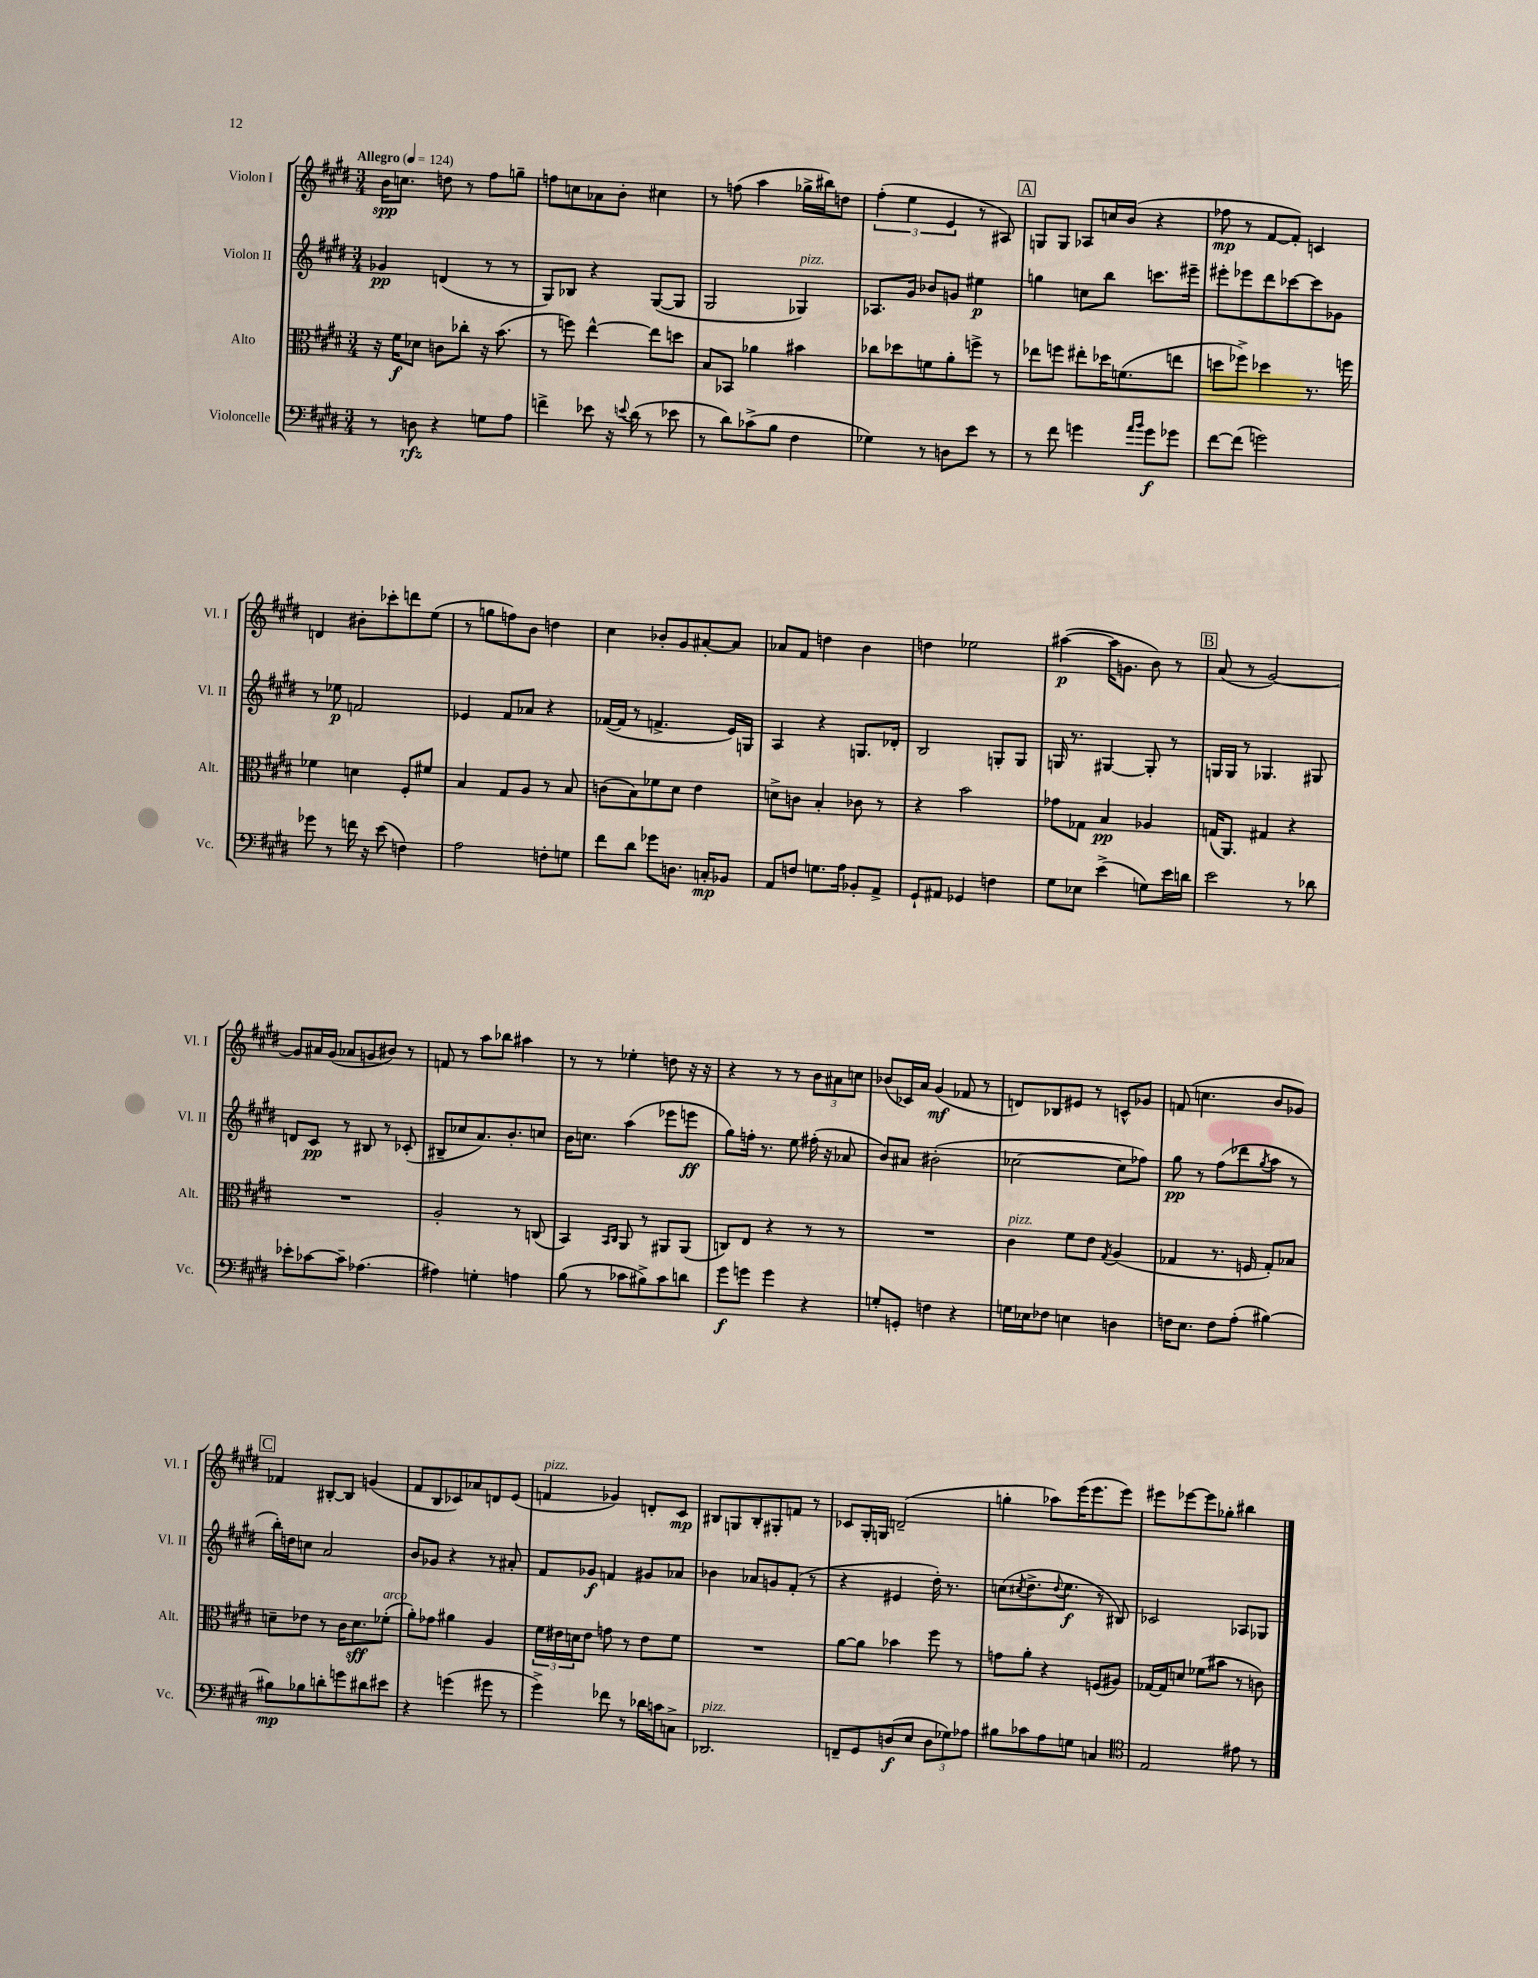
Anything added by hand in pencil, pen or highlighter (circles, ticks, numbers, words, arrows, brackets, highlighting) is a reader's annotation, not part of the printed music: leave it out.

**kern	**kern	**kern	**kern
*staff4	*staff3	*staff2	*staff1
*clefF4	*clefC3	*clefG2	*clefG2
*k[f#c#g#d#]	*k[f#c#g#d#]	*k[f#c#g#d#]	*k[f#c#g#d#]
*M3/4	*M3/4	*M3/4	*M3/4
*MM124	*MM124	*MM124	*MM124
8r	16r	4g-	16b
.	16f#	.	8.cc
8D	8d-	.	.
4r	8c	(4d	8dd
.	8cc-'	.	8r
8G	16r	8r	8ff#
.	(8.b	.	.
8A	.	8r	8gg~
=	=	=	=
4f^	8r	8G#)	8ff
.	8ff)	8B-	8cc
8e-	[4ee^^	4r	8a-
16r	.	.	8b'
8qqe	.	.	.
(16d#	.	.	.
8r	8ee]	([8G#	4cc#
8e-	8dd	8G#]	.
=	=	=	=
8r	8B	2G#	8r
8d#)	8BB-	.	(8ff
(8c-^	4a-	.	4aa
8B	.	.	.
4F#	4b#	4G-)	16gg-^
.	.	.	16bb#)
.	.	.	8dd
=	=	=	=
4G-)	8cc-	8.A-	(6ff#'
.	8dd-	.	.
.	.	.	6ee
.	.	16g#	.
8r	8f	8b-	.
.	.	.	6e
8D	8a'	8g	.
8e	8ff^	4ee#	8r
8r	8r	.	8A#)
=	=	=	=
8r	8ee-	4gg	8G
8f#	8ff	.	8G
4g	8ee#'	8cc	8A-
.	16dd-	8bb	16cc
.	(8.f	.	(16b
16qqa	.	.	.
16qqb	.	.	.
8g	.	8.ccc	4r
8g-	8ee	.	.
.	.	16eee#~	.
=	=	=	=
[8f#	8dd	8eee#'	8ff-
(8f#]	8ff-^)	8eee-	8r
2g)	4dd-	8ddd#	[8f#
.	.	[8ccc-	8f#'])
.	8.r	8ccc-]	4c
.	.	8g-	.
.	16ff	.	.
=	=	=	=
8g-	4f-	8r	4d
8r	.	8ee-	.
16f	4d	2f	8b#'
16r	.	.	.
(8e	.	.	8ccc-'
4F)	8F#'	.	8ddd
.	8f#	.	(8ee
=	=	=	=
2A	4B	4e-	8r
.	.	.	8gg
.	8G#	8f#	8ff)
.	8A	8a-	8b
8F'	8r	4r	4dd
8G	8B	.	.
=	=	=	=
8f#	(8c	([16f-	4cc#
.	.	16f-]	.
8d#	8B)	8r	.
8g-	8f-	4.f^	8b-'
8.D	8d#	.	8g#
.	4e	.	[8a#'
16C'	.	.	.
8BB-	.	16e)	8a#]
.	.	16G	.
=	=	=	=
8AA	8d^	4A	8a-
8F	8c	.	8f#
8.G	4B'	4r	4dd
16A	.	.	.
8BB-'	8c-	8.G	4b
8AA^	8r	.	.
.	.	16d-'	.
=	=	=	=
8GG#`	4r	2B	4dd
8AA#	.	.	.
4GG-	2b	.	2ee-
4F	.	8G'	.
.	.	8G	.
=	=	=	=
8G#	8g-	16G	([4aa#
.	.	8.r	.
8E-	8G-	.	.
(4e^	4B	[4G#	16aa#]
.	.	.	8.g
8G)	4A-	8G#']	8b)
16e	.	8r	8r
16d	.	.	.
=	=	=	=
2e	(16G	16G	(8a
.	8.AA)	16G	.
.	.	8r	8r
.	4G#	4.G-	[2g#)
8r	4r	.	.
8d-	.	8G#	.
=	=	=	=
8e-'	2.r	8d	8g#]
[8c-	.	8c#	16a#
.	.	.	(16g#
8c-~]	.	8r	8a-
(4.A-	.	8B#	8g
.	.	8r	8b#)
.	.	(8c-'	8r
=	=	=	=
4A#)	2A'	8B#~	8f
.	.	8cc-	8r
4G'	.	8.a)	8aa
.	.	.	8bb-
.	.	8.b'	.
4A	8r	.	4aa#
.	(8C	8cc	.
=	=	=	=
(8B	4BB)	16b	8r
.	.	8.cc	.
8r	.	.	8r
.	16qqBB	.	.
.	16qqC#	.	.
8c-	8AA	(4aa	4ee-'
8B#^)	8r	.	.
8c-	8AA#	8eee-	8dd
8d	(8AA#	8eee	16r
.	.	.	16r
=	=	=	=
8g#	8C)	8gg#)	4r
8g	8E	16ff'	.
.	.	8.r	.
4g	4r	.	8r
.	.	8ee	8r
4r	8r	(16ff#'	12b
.	.	16r	.
.	.	.	12a#
.	8r	8a-	.
.	.	.	12cc
=	=	=	=
8G'	2.r	8b)	(8b-
8GG'	.	8a#	16c-)
.	.	.	16a
4F	.	(2b#'	(4g#
4r	.	.	8f-
.	.	.	8r
=	=	=	=
16G	4c#	[2cc-	8d)
16E-	.	.	.
8F-	.	.	8B-
4E	8f#	.	8e#
.	8e	.	8r
.	8qG#	.	.
4D	(4A	8cc-]	8c^^
.	.	8ff-)	8g-
=	=	=	=
16F	4G-	8gg#	(8f
8.E	.	.	.
.	.	8r	4.cc
8F	8.r	(8ff#	.
(8A'	.	8ddd-	.
.	16F	.	.
.	.	8qgg#	.
[4B#)	8G-')	8aa	8b
.	8B-	8r	8g-)
=	=	=	=
8B#]	8d~	16bb')	4f-
.	.	16dd	.
8B-	8e-	8cc	.
8d'	8r	2a	[8B#'
8g	16c#	.	8B#]
.	8.d	.	.
8d#	.	.	(4g
8e#	(8f-'	.	.
=	=	=	=
4r	8a')	8b	8f#
.	8g-	8g-	8B
(4g	4a#	4r	8c-)
.	.	.	8a-
8g#	4A	8r	8d
8r	.	8a#'	(8e
=	=	=	=
4g#^)	24f#	8f#	4f
.	24e#	.	.
.	24d	.	.
.	8e#	8g-	.
8f-	8g	4f	4g-)
8r	8r	.	.
16d-	8e#	8g#	8d'
16c	.	.	.
8C^	8f#	8a-	8c#
=	=	=	=
2.DD-	2.r	4b-	8B#
.	.	.	8G
.	.	8a-	8B#'
.	.	8g	8G#'
.	.	(8f#'	8f
.	.	8r	8r
=	=	=	=
8FF~	[8a	4r	8c-
8GG#	8a]	.	16G#'
.	.	.	16G
(8D	4b-	4e#	(2d~
8E	.	.	.
12D	8ff#	16dd#')	.
.	.	8.r	.
12G-)	.	.	.
.	8r	.	.
12A-	.	.	.
=	=	=	=
8B#	8g	(8cc	4gg'
.	.	8qcc#	.
8c-	8a'	8.dd#^	.
8A	4r	.	8aa-)
.	.	8qqdd#	.
.	.	8.ee	.
8G	.	.	(16eee
.	.	.	8.eee
4C	(8F	8r	.
.	8A#)	8B#)	8eee)
=	=	=	=
*clefC4	*	*	*
2E	[16G-	2c-	8eee#
.	16G-]	.	.
.	8d	.	[8eee-
.	(8f-	.	8eee-]
.	8b#	.	8gg-'
8e#	8r	8A-	4bb#
8r	8c)	8G-	.
==	==	==	==
*-	*-	*-	*-
